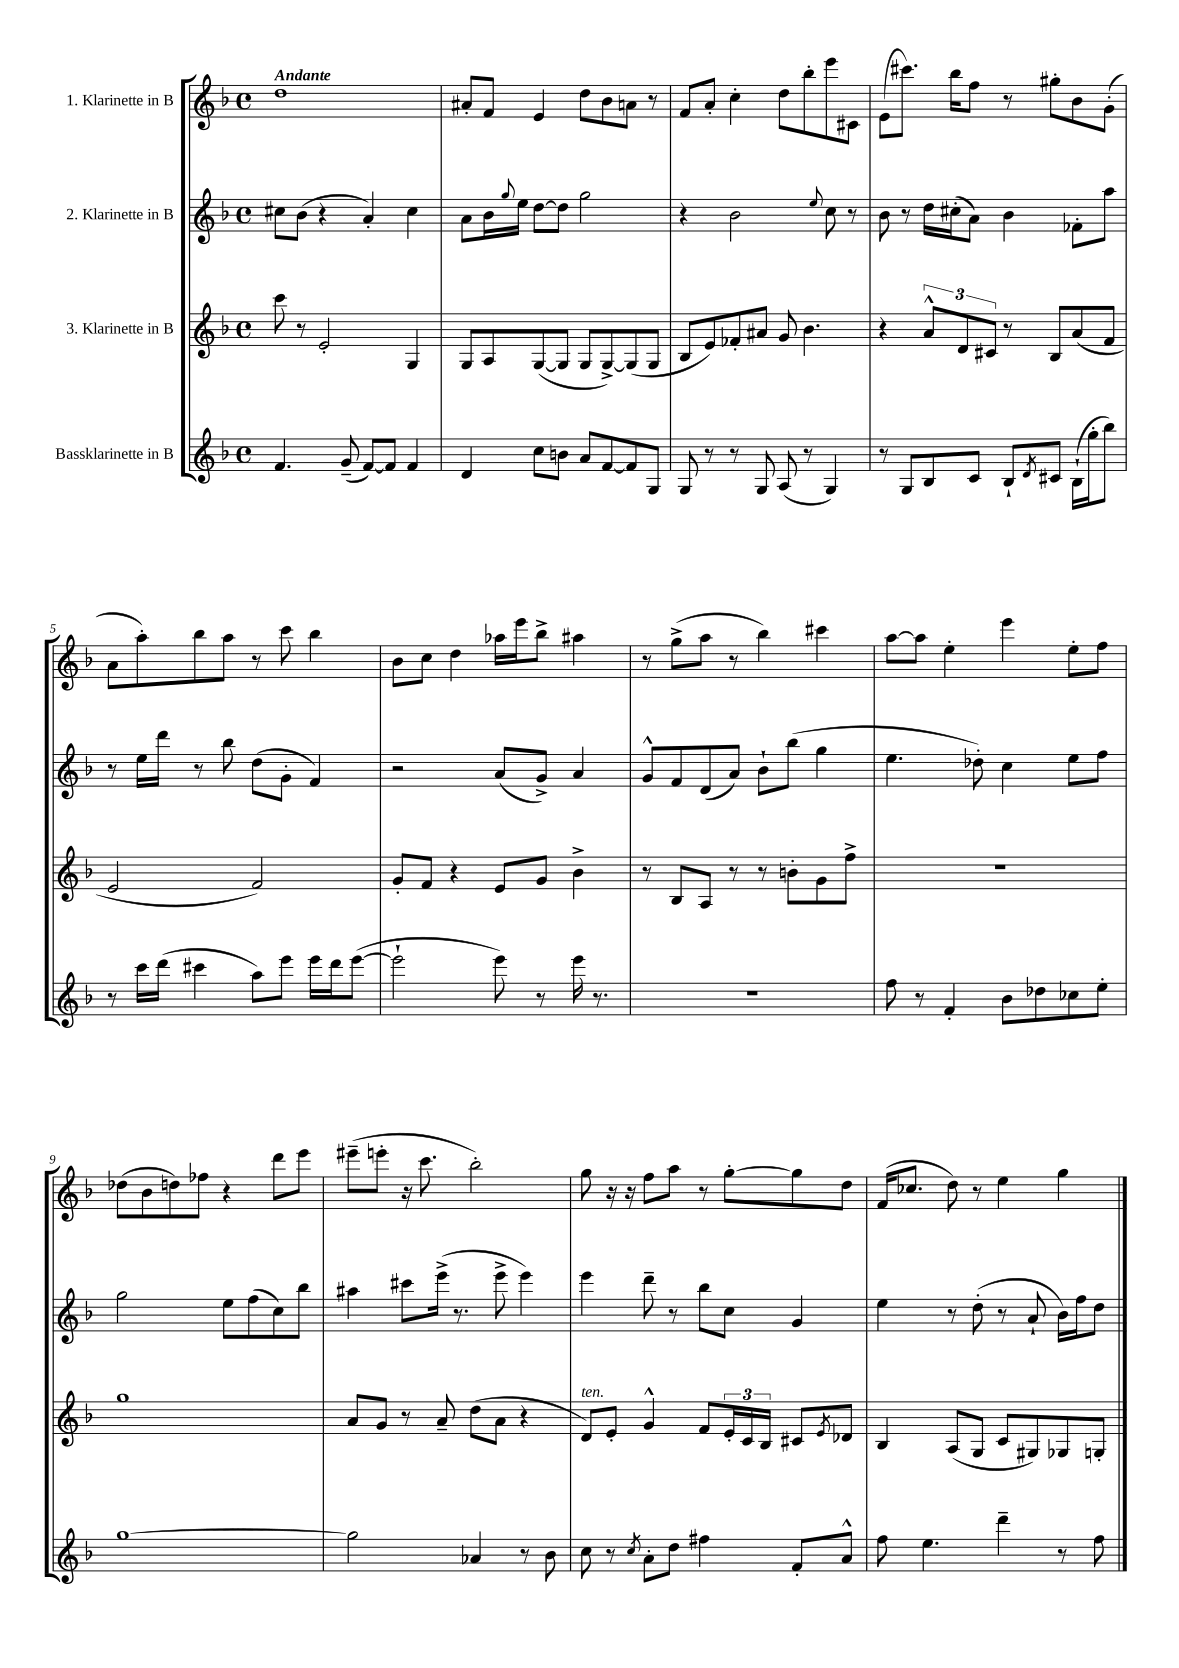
<<
\new StaffGroup <<
\new Staff = "s0" \with { instrumentName = "1. Klarinette in B" } {
    \clef treble \key f \major \defaultTimeSignature \time 4/4 \tempo "Andante"
    d''1 |
    ais'8-. f'8 e'4 d''8 bes'8 a'8 r8 |
    f'8 a'8-. c''4-. d''8 bes''8-. e'''8 cis'8 |
    e'8( cis'''8.) bes''16 f''8 r8 gis''8-. bes'8 g'8-.( |
    a'8 a''8-.) bes''8 a''8 r8 c'''8 bes''4 |
    bes'8 c''8 d''4 aes''16 e'''16 bes''8-> ais''4 |
    r8 g''8->( a''8 r8 bes''4) cis'''4 |
    a''8~ a''8 e''4-. e'''4 e''8-. f''8 |
    des''8( bes'8 d''8) fes''8 r4 d'''8 e'''8 |
    eis'''8--( e'''8-. r16 c'''8. bes''2-.) |
    g''8 r16 r16 f''8 a''8 r8 g''8~-. g''8 d''8 |
    f'16( ces''8. d''8) r8 e''4 g''4 \bar "|." |
}
\new Staff = "s1" \with { instrumentName = "2. Klarinette in B" } {
    \clef treble \key f \major \defaultTimeSignature \time 4/4
    cis''8 bes'8( r4 a'4-.) cis''4 |
    a'8 bes'16 \appoggiatura { g''8 } e''16 d''8~ d''8 g''2 |
    r4 bes'2 \appoggiatura { e''8 } c''8 r8 |
    bes'8 r8 d''16 cis''16-.( a'8) bes'4 fes'8-. a''8 |
    r8 e''16 d'''16 r8 bes''8 d''8( g'8-. f'4) |
    r2 a'8( g'8->) a'4 |
    g'8-^ f'8 d'8( a'8) bes'8-! bes''8( g''4 |
    e''4. des''8-.) c''4 e''8 f''8 |
    g''2 e''8 f''8( c''8) bes''8 |
    ais''4 cis'''8 e'''16->( r8. e'''8-> e'''4) |
    e'''4 d'''8-- r8 bes''8 c''8 g'4 |
    e''4 r8 d''8-.( r8 a'8-! bes'16) f''16 d''8 \bar "|." |
}
\new Staff = "s2" \with { instrumentName = "3. Klarinette in B" } {
    \clef treble \key f \major \defaultTimeSignature \time 4/4
    c'''8 r8 e'2-. g4 |
    g8 a8 g8~( g8 g8 g8~->) g8( g8 |
    bes8 e'8) fes'8-. ais'8 g'8 bes'4. |
    r4 \tuplet 3/2 { a'8-^ d'8 cis'8 } r8 bes8 a'8( f'8 |
    e'2 f'2) |
    g'8-. f'8 r4 e'8 g'8 bes'4-> |
    r8 bes8 a8 r8 r8 b'8-. g'8 f''8-> |
    r1 |
    g''1 |
    a'8 g'8 r8 a'8-- d''8( a'8 r4 |
    d'8^\markup { \italic "ten." }) e'8-. g'4-^ f'8 \tuplet 3/2 { e'16-. c'16 bes16 } cis'8 \acciaccatura { e'8 } des'8 |
    bes4 a8( g8 c'8 gis8) ges8 g8-. \bar "|." |
}
\new Staff = "s3" \with { instrumentName = "Bassklarinette in B" } {
    \clef treble \key f \major \defaultTimeSignature \time 4/4
    f'4. g'8--( f'8~) f'8 f'4 |
    d'4 c''8 b'8 a'8 f'8~ f'8 g8 |
    g8 r8 r8 g8 a8( r8 g4) |
    r8 g8 bes8 c'8 bes8-! \acciaccatura { d'8 } cis'8 bes16-!( g''16-. bes''8) |
    r8 c'''16 d'''16( cis'''4 a''8) e'''8 e'''16 d'''16 e'''8~( |
    e'''2-! e'''8) r8 e'''16 r8. |
    R1 |
    f''8 r8 f'4-. bes'8 des''8 ces''8 e''8-. |
    g''1~ |
    g''2 aes'4 r8 bes'8 |
    c''8 r8 \acciaccatura { c''8 } a'8-. d''8 fis''4 f'8-. a'8-^ |
    f''8 e''4. d'''4-- r8 f''8 \bar "|." |
}
>>
>>
